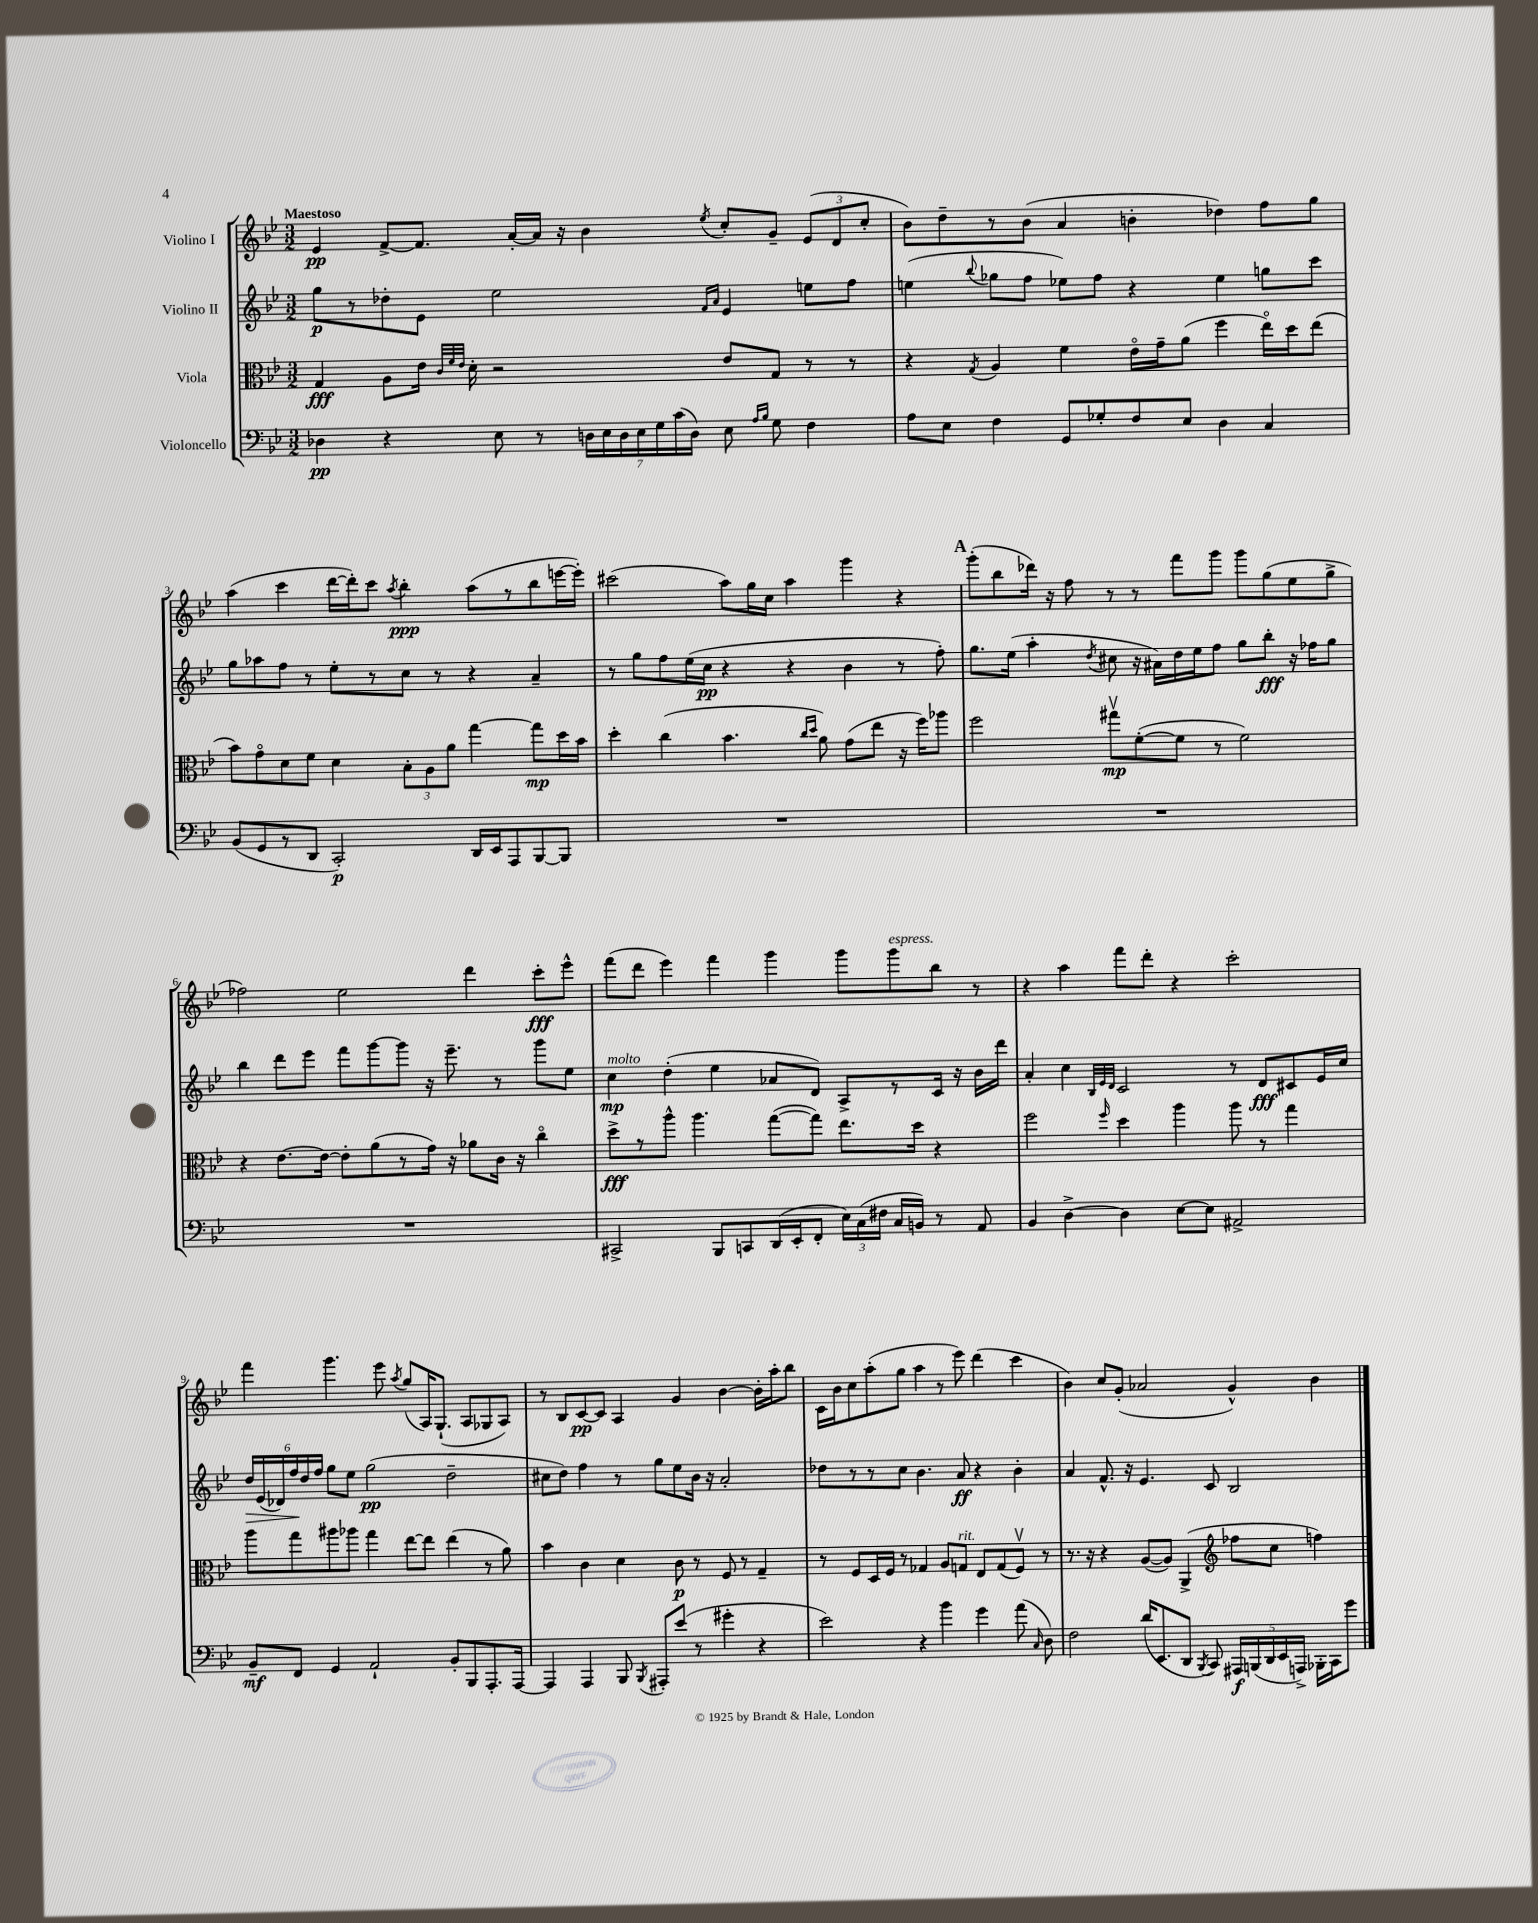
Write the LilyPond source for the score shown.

<<
\new StaffGroup <<
\new Staff = "s0" \with { instrumentName = "Violino I" } {
    \clef treble \key bes \major \numericTimeSignature \time 3/2 \tempo "Maestoso"
    \autoBeamOff ees'4\pp f'8[~-> f'8.] a'16[~-. a'16] r16 bes'4 \acciaccatura { ees''8 } c''8[-. g'8]-- \tuplet 3/2 { ees'8[( d'8 c''8]-. } |
    bes'8[) d''8-- r8 bes'8]( a'4 b'4-. des''4) f''8[ g''8] |
    a''4( c'''4 d'''16[~ d'''16-.) c'''8] \acciaccatura { a''8 } bes''4-.\ppp a''8[( r8 bes''8 e'''16~ e'''16]-.) |
    cis'''2( a''8[) g''16 c''16] a''4 g'''4 r4 |
    \mark \markup { \bold "A" } g'''8[-.( bes''8 des'''16]) r16 f''8 r8 r8 f'''8[ g'''8] g'''8[ g''8( ees''8 g''8]-> |
    fes''2) ees''2 d'''4 c'''8[-.\fff ees'''8]-^ |
    f'''8[( d'''8] ees'''4) f'''4 g'''4 g'''8[ g'''8^\markup { \italic "espress." } bes''8] r8 |
    r4 a''4 f'''8[ d'''8]-. r4 c'''2-. |
    f'''4 g'''4. ees'''8 \acciaccatura { a''8 } g''8[( a16) g8.]-!( a8[ ges8 a8]) |
    r8 bes8[ c'8~\pp c'8] a4 g'4 bes'4~ bes'16[-. a''16-. bes''8] |
    c'16[ bes'16 c''8 a''8-.( g''8] a''4 r8 ees'''8) d'''4( c'''4 |
    bes'4) c''8[ g'8]-.( aes'2 g'4-^) bes'4 \bar "|." |
}
\new Staff = "s1" \with { instrumentName = "Violino II" } {
    \clef treble \key bes \major \numericTimeSignature \time 3/2
    \autoBeamOff g''8[\p r8 des''8-. ees'8] ees''2 \grace { f'16[ a'16] } ees'4 e''8[ f''8] |
    e''4( \appoggiatura { bes''8 } ges''8[ f''8] ees''8[) f''8] r4 ees''4 g''8[ c'''8] |
    g''8[ aes''8 f''8] r8 ees''8[-. r8 c''8] r8 r4 a'4-- |
    r8 g''8[ f''8 ees''16( c''16]\pp r4 r4 bes'4 r8 f''8-.) |
    \mark \markup { \bold "A" } g''8.[ ees''16]( a''4-. \acciaccatura { d''8 } cis''8 r16 ais'16[) d''16 ees''16 f''8] g''8[ bes''8]-.\fff r16 fes''16[ g''8] |
    bes''4 d'''8[ ees'''8] f'''8[ g'''8~ g'''8] r16 ees'''8.-- r8 g'''8[ ees''8] |
    c''4\mp^\markup { \italic "molto" } d''4-.( ees''4 aes'8[ d'8]) a8[-> r8 c'16] r16 bes'16[ d'''16] |
    a'4-. c''4 \grace { bes32[ ees'32 d'32] } c'2 r8 d'8[\fff cis'8 ees'16 c''16] |
    \tuplet 6/4 { d''16[\> ees'16( des'16) f''16\! d''16 f''16] } g''8[ ees''8] g''2\pp( d''2-- |
    cis''8[ d''8]) f''4 r8 g''8[ ees''8 bes'16] r16 a'2-. |
    des''8[ r8 r8 c''8] bes'4. a'8\ff r4 bes'4-. |
    a'4 f'8.-^ r16 ees'4. c'8 bes2 \bar "|." |
}
\new Staff = "s2" \with { instrumentName = "Viola" } {
    \clef alto \key bes \major \numericTimeSignature \time 3/2
    \autoBeamOff g4\fff a8[ ees'16] \grace { c'32[ f'32 ees'32] } d'16-. r2 ees'8[ g8] r8 r8 |
    r4 \acciaccatura { g8 } a4 f'4 ees'16[\flageolet g'16-- a'8]( f''4 ees''16[\flageolet) d''16 ees''8]( |
    bes'8[) g'8\flageolet d'8 f'8] d'4 \tuplet 3/2 { bes8[-. a8 a'8] } g''4~ g''8[\mp d''16 bes'16] |
    d''4-. c''4( bes'4. \grace { c''16[ d''16] } a'8) g'8[( ees''8] r16 f''16[) aes''8] |
    \mark \markup { \bold "A" } f''2 gis''8[\upbow\mp f'8~-.( f'8] r8 f'2) |
    r4 ees'8.[~ ees'16]~ ees'8[-. a'8( r8 g'16]) r16 aes'8[ c'16] r16 c''4\flageolet |
    d''8[->\fff r8 a''8]-^ a''4. g''8[~( g''8]) ees''8.[ d''16] r4 |
    f''2 \grace { f''16 } d''4 a''4 a''8 r8 g''4 |
    a''8[ g''8 ais''8 aes''8] g''4 ees''8[~ ees''8] ees''4( r8 a'8) |
    bes'4 c'4 d'4 c'8\p r8 f8 r8 g4-- |
    r8 f8[ d16 f16] r8 ges4 a8[ g8]^\markup { \italic "rit." } ees8[ g8( f8]\upbow) r8 |
    r8. r16 r4 a8[~( a8]) a,4->( \clef treble fes''8[ c''8] f''4) \bar "|." |
}
\new Staff = "s3" \with { instrumentName = "Violoncello" } {
    \clef bass \key bes \major \numericTimeSignature \time 3/2
    \autoBeamOff des4\pp r4 ees8 r8 \tuplet 7/4 { d16[ ees16 d16 ees16 g16 c'16( d16]) } ees8 \grace { a16[ bes16] } g8 f4 |
    a8[ ees8] f4 g,8[ ges8-. f8 ees8] d4 c4 |
    bes,8[( g,8 r8 d,8] c,2-.\p) d,16[ ees,16 a,,8 bes,,8~ bes,,8] |
    R1. |
    \mark \markup { \bold "A" } R1. |
    R1. |
    cis,2-> bes,,8[ c,8 d,16( ees,16-. f,8]-. \tuplet 3/2 { ees16[) c16( fis16] } c16[ b,16]) r8 a,8 |
    bes,4 d4~-> d4 ees8[~ ees8] ais,2-> |
    bes,8[--\mf f,8] g,4 a,2-! bes,8[-. bes,,8 a,,8.-. a,,16]~ |
    a,,4 a,,4 bes,,8 \acciaccatura { bes,,8 } ais,,8[-. ees'8]( r8 gis'4-. r4 |
    ees'2) r4 bes'4 g'4 a'8( \grace { c16 } d8) |
    f2 d'16[( ees,8. d,8] \acciaccatura { bes,,8 } c,8) \tuplet 5/4 { ais,,16[\f b,,16( d,16 ees,16 a,,16]->) } bes,,16[-. c,16 g'8] \bar "|." |
}
>>
>>
